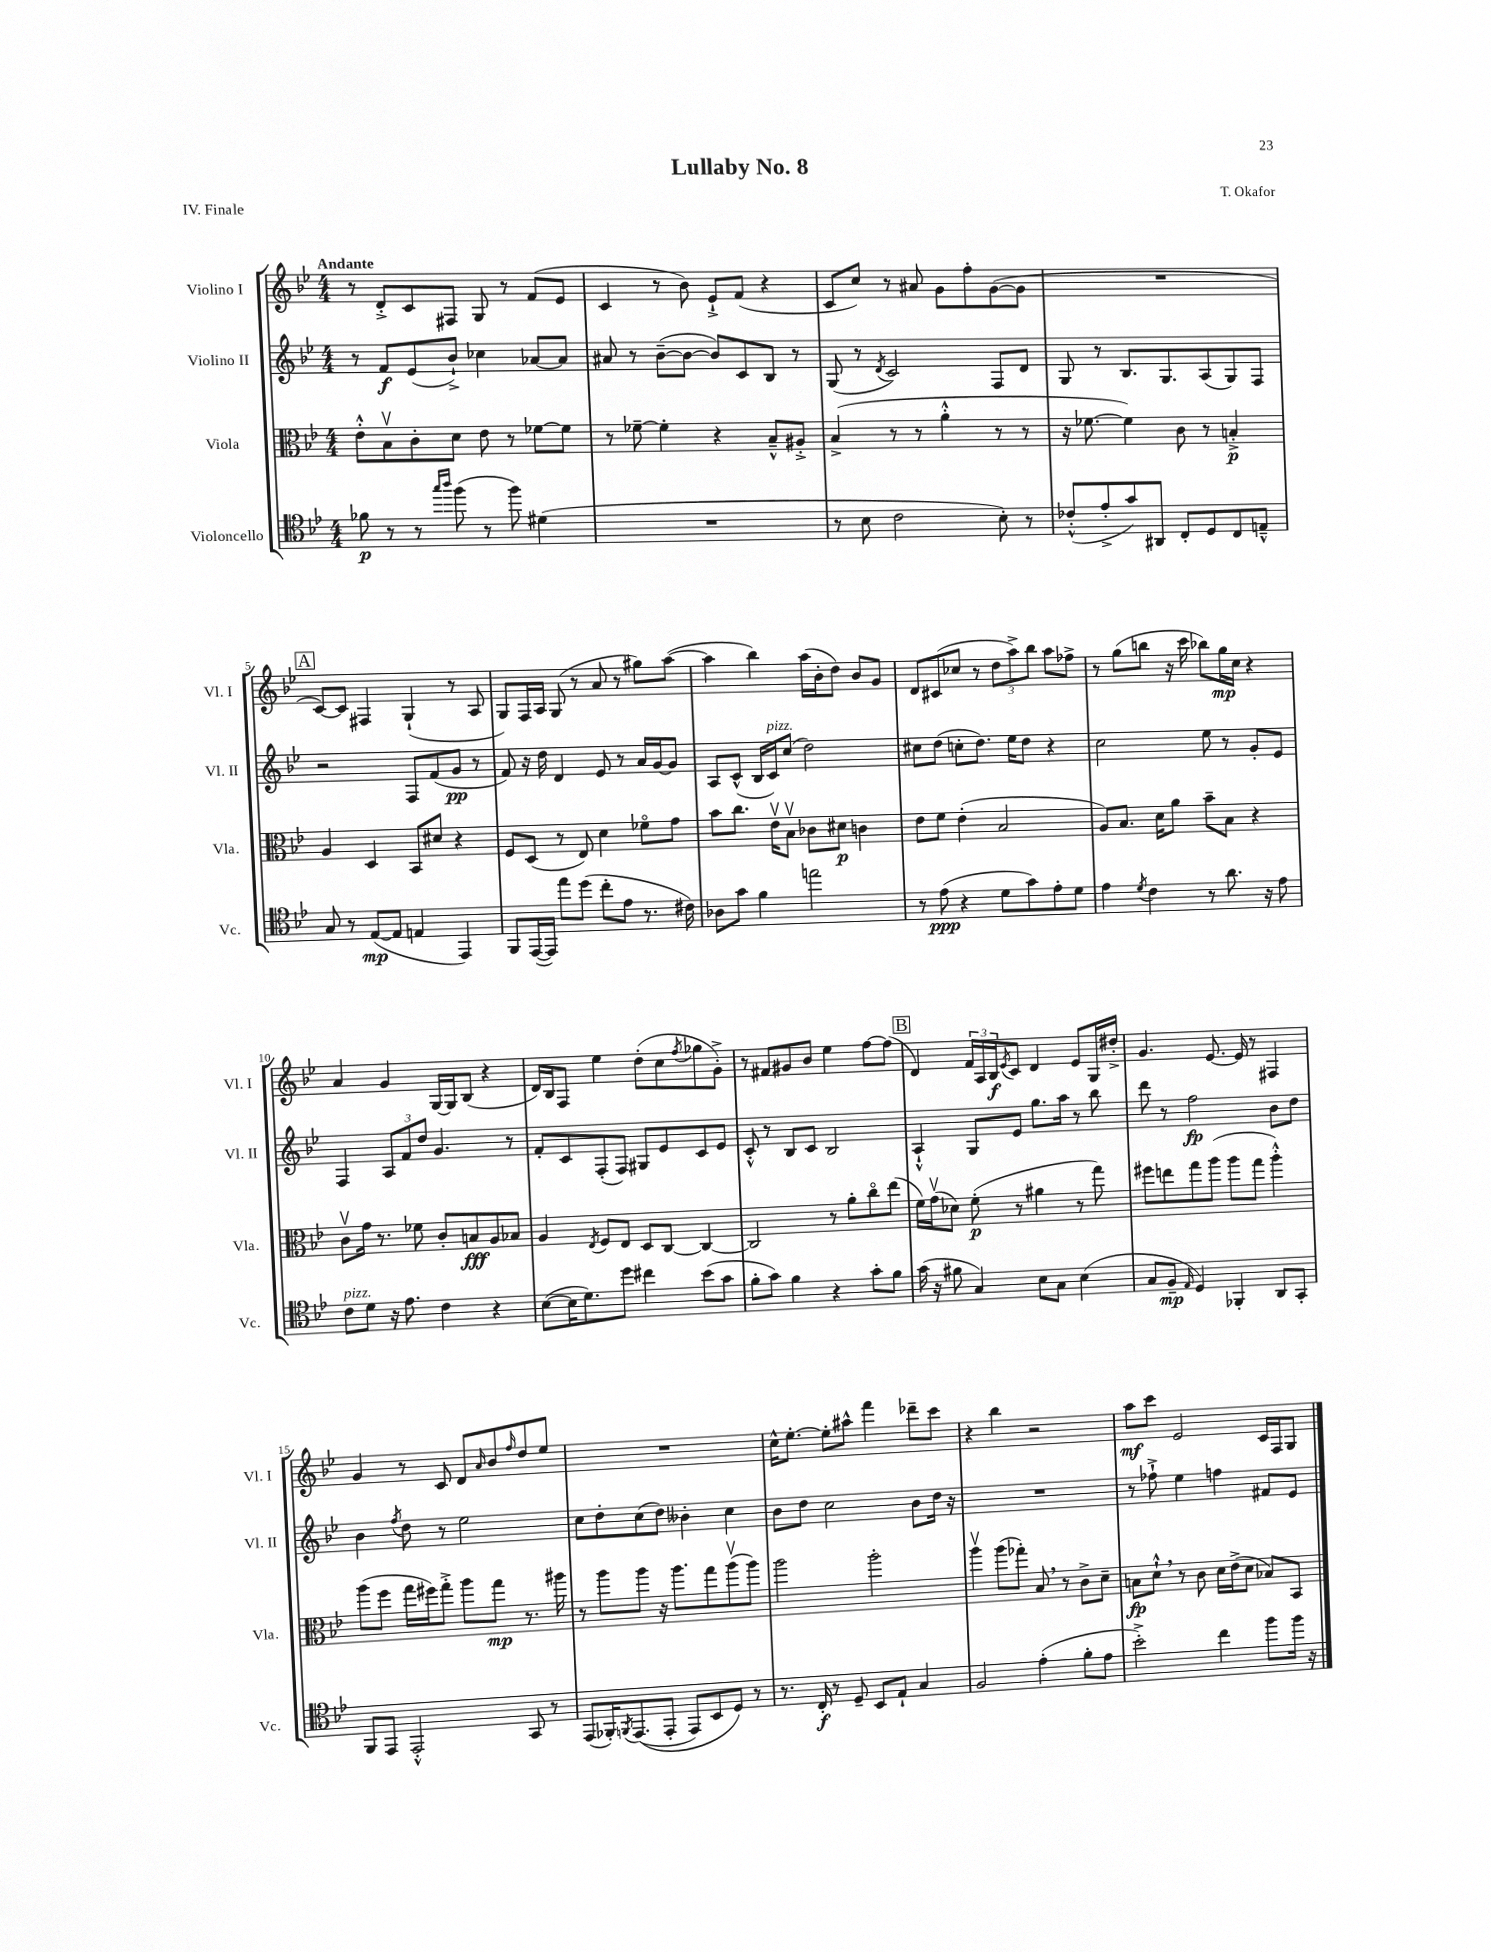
\header { title = "Lullaby No. 8" composer = "T. Okafor" piece = "IV. Finale" }
<<
\new StaffGroup <<
\new Staff = "s0" \with { instrumentName = "Violino I" shortInstrumentName = "Vl. I" } {
    \clef treble \key bes \major \numericTimeSignature \time 4/4 \tempo "Andante"
    r8 d'8-.-> c'8 fis8 g8 r8 f'8( ees'8 |
    c'4 r8 bes'8) ees'8-!-> f'8( r4 |
    c'8 c''8) r8 ais'8 g'8 f''8-. g'8~( g'8 |
    R1 |
    \mark \markup { \box "A" } c'8~) c'8 fis4 g4-!( r8 a8 |
    g8) f16 a16 g8( r8 a'8 r8 gis''8) a''8~( |
    a''4 bes''4) a''16( bes'16-. d''8) bes'8 g'8 |
    d'8 cis'8( ces''8 r8 \tuplet 3/2 { d''8 a''8->) bes''8 } a''8 fes''8-> |
    r8 g''8( b''8 r16 c'''16 bes''8) g''16\mp c''16 r4 |
    a'4 g'4 g16~ g16 bes8( r4 |
    d'16) bes16 f8 ees''4 d''8-.( c''8 \acciaccatura { f''8 } ges''8 g'8-.->) |
    r8 fis'8 gis'8 bes'8 ees''4 f''8~ f''8( |
    \mark \markup { \box "B" } d'4) \tuplet 3/2 { f'16 a16 bes16\f } \acciaccatura { ees'8 } c'8 d'4 ees'8 g16 dis''16-.-> |
    g'4. ees'8.~ ees'16 r8 fis4 |
    g'4 r8 c'8 d'8 \grace { a'16 } bes'8 \grace { f''16 } d''8 ees''8 |
    R1 |
    c''16-^ ees''8.~-. ees''8-. ais''8-^ f'''4 des'''8-- c'''8 |
    r4 bes''4 r2 |
    a''8\mf c'''8 ees'2 c'16 f16 g8 \bar "|." |
}
\new Staff = "s1" \with { instrumentName = "Violino II" shortInstrumentName = "Vl. II" } {
    \clef treble \key bes \major \numericTimeSignature \time 4/4
    r8 f'8\f ees'8( bes'8-!->) ces''4 aes'8~ aes'8 |
    ais'8 r8 bes'8~--( bes'8~ bes'8) c'8 bes8 r8 |
    g8( r8 \acciaccatura { d'8 } c'2) f8 d'8 |
    g8 r8 bes8. g8. a8( g8) f8 |
    \mark \markup { \box "A" } r2 f8 f'8( g'8\pp r8 |
    f'8) r16 d''16 d'4 ees'8 r8 a'16 g'16~ g'8 |
    a8 c'8-^( bes16 c'16^\markup { \italic "pizz." }) c''8( d''2) |
    cis''8 d''8( c''8-. d''8.) ees''16 d''8 r4 |
    c''2 ees''8 r8 g'8-. ees'8 |
    f4 \tuplet 3/2 { a8 f'8 d''8 } g'4. r8 |
    f'8-. c'8 f8-.( f8) gis8 ees'8 c'8 ees'8 |
    c'8-.-^ r8 bes8 c'8 bes2 |
    \mark \markup { \box "B" } a4-!-^ g8 ees'8 g''8. a''16 r8 bes''8 |
    d'''8 r8 f''2\fp bes'8 d''8 |
    bes'4 \acciaccatura { f''8 } d''8 r8 ees''2 |
    c''8 d''8-. c''8( d''8) beses'4-. c''4 |
    bes'8 d''8 c''2 bes'8 d''16 r16 |
    R1 |
    r8 fes''8-!-> ees''4 f''4 fis'8 ees'8 \bar "|." |
}
\new Staff = "s2" \with { instrumentName = "Viola" shortInstrumentName = "Vla." } {
    \clef alto \key bes \major \numericTimeSignature \time 4/4
    ees'8-.-^ bes8\upbow c'8-. d'8 ees'8 r8 fes'8~ fes'8 |
    r8 fes'8~-- fes'4-. r4 bes8---^ ais8-.-> |
    bes4->( r8 r8 a'4-.-^ r8 r8 |
    r16 fes'8.~ fes'4) c'8 r8 b4-.->\p |
    \mark \markup { \box "A" } a4 d4 bes,8 dis'8 r4 |
    f8 d8( r8 ees8) d'4 fes'8\flageolet g'8 |
    bes'8 c''8. ees'16\upbow bes8\upbow ces'8 dis'8\p c'4 |
    ees'8 f'8 ees'4-.( bes2 |
    a8) bes8. d'16 a'8 bes'8-- bes8 r4 |
    c'8\upbow g'16 r8. fes'8 c'8-. b8\fff a8 bes8 |
    a4 \acciaccatura { ees8 } f8 ees8 d8 c8~ c4~ |
    c2 r8 a'8-. c''8\flageolet ees''8( |
    \mark \markup { \box "B" } f'16) g'16\upbow( des'8) f'8-.\p( r8 ais'4 r8 g''8) |
    fis''8 e''8 g''8 a''8( a''8 g''8 a''4-.-^) |
    a''8( f''8 g''16 fis''16) g''8-.-> a''8 g''8\mp r8. ais''16 |
    r8 a''8 a''8 r16 a''8. g''8 a''8\upbow( a''8) |
    a''2 a''2-. |
    a''4\upbow a''8( ges''8-.) bes8 \breathe r8 c'8-> d'8-- |
    b8\fp d'8-!-^ \breathe r8 c'8 d'16 ees'16->( d'8 bes8) bes,8 \bar "|." |
}
\new Staff = "s3" \with { instrumentName = "Violoncello" shortInstrumentName = "Vc." } {
    \clef tenor \key bes \major \numericTimeSignature \time 4/4
    fes'8\p r8 r8 \grace { g''16 a''16 } f''8( r8 f''8) dis'4( |
    R1 |
    r8 bes8 c'2 bes8-.) r8 |
    ces'8-.-^( ees'8-.-> g'8) ais,8 c8-. d8 c8 e8---^ |
    \mark \markup { \box "A" } g8 r8 ees8~\mp( ees8 e4 ees,4) |
    f,8 ees,16~( ees,16) ees''8 d''8( c''8-. ees'8 r8. cis'16) |
    aes8 g'8 f'4 e''2 |
    r8 ees'8\ppp( r4 d'8 g'8) ees'8-. d'8 |
    ees'4 \acciaccatura { d'8 } c'4 r8 a'8. r16 ees'8 |
    c'8^\markup { \italic "pizz." } d'8 r16 ees'8. c'4 r4 |
    bes8~( bes16 d'8.) d''8 cis''4 bes'8( g'8 |
    f'8-. g'8) f'4 r4 g'8-. f'8 |
    \mark \markup { \box "B" } g'16( r16 fis'8 g4) bes8 g8 bes4( |
    g8 f8--\mp \grace { ees16 } d4) fes,4-. a,8 g,8-. |
    f,8 ees,8 ees,2-.-^ g,8 r8 |
    ees,8( fes,16-.) \acciaccatura { f,8 } ees,8.(\( ees,8-. ees,8) bes,8 d8\) r8 |
    r8. c16-.\f r8 d8-- bes,8 ees8-! g4 |
    f2 ees'4-.( f'8-. ees'8 |
    bes'2-.->) c''4 f''8 f''16 r16 \bar "|." |
}
>>
>>
